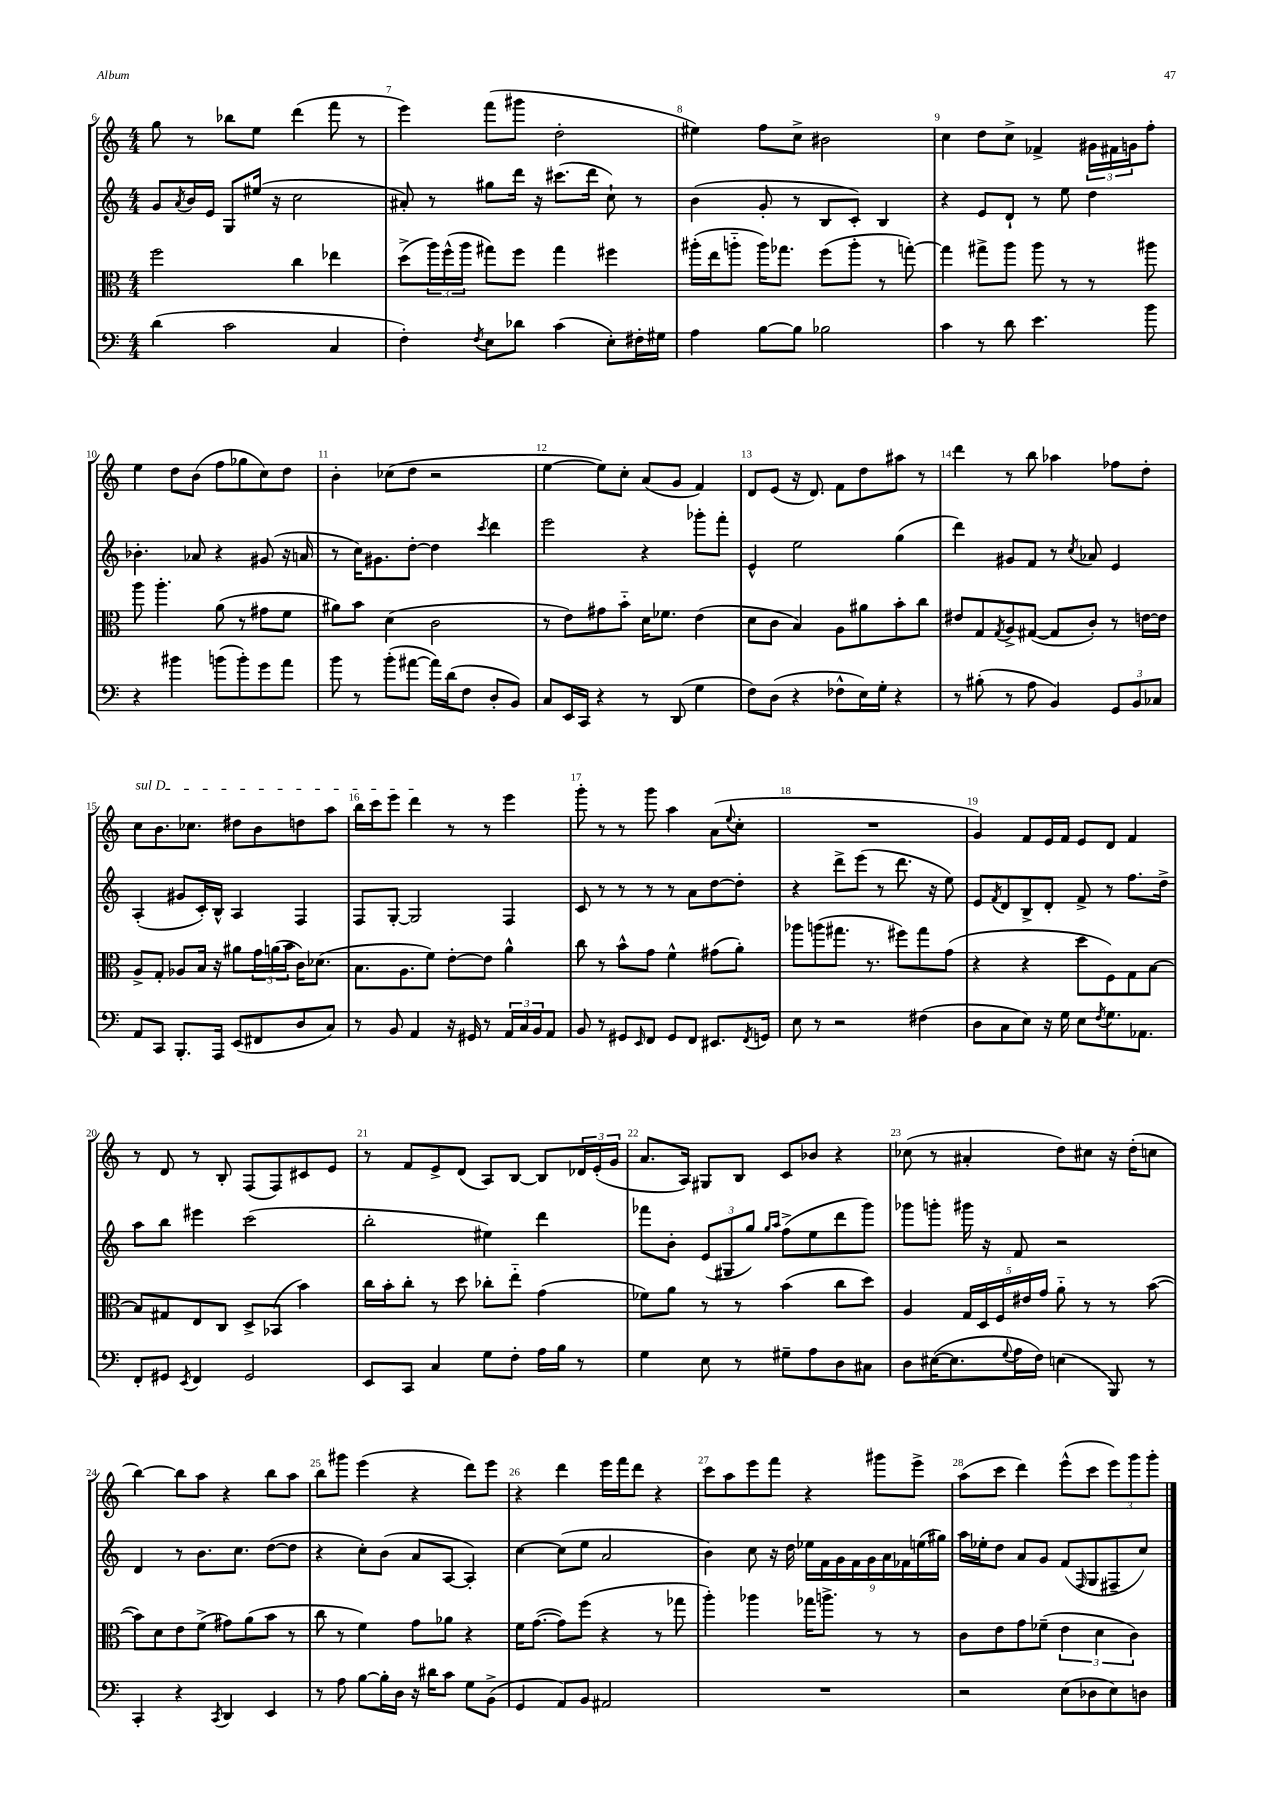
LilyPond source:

<<
\new StaffGroup <<
\new Staff = "s0" {
    \clef treble \key c \major \numericTimeSignature \time 4/4
    g''8 r8 bes''8 e''8 d'''4( f'''8 r8 |
    e'''4) f'''8( gis'''8 d''2-. |
    eis''4) f''8 c''8-> bis'2 |
    c''4 d''8 c''8-> fes'4-> \tuplet 3/2 { gis'16 fis'16 g'16 } f''8-. |
    e''4 d''8 b'8( f''8 ges''8 c''8) d''8 |
    b'4-. ces''8( d''8 r2 |
    e''4~ e''8) c''8-. a'8( g'8 f'4) |
    d'8 e'8( r16 d'8.) f'8 d''8 ais''8 r8 |
    d'''4 r8 b''8 aes''4 fes''8 d''8-. |
    \once \override TextSpanner.bound-details.left.text = \markup { \italic "sul D" } c''8\startTextSpan b'8. ces''8. dis''8 b'8 d''8 a''8 |
    b''16 c'''16 e'''8 d'''4\stopTextSpan r8 r8 e'''4 |
    g'''8-. r8 r8 g'''8 a''4 a'8( \appoggiatura { e''8 } c''8-. |
    R1 |
    g'4) f'8 e'16 f'16 e'8 d'8 f'4 |
    r8 d'8 r8 b8-. f8( f8) cis'8 e'8 |
    r8 f'8 e'8-> d'8( a8) b8~ b8 \tuplet 3/2 { des'16 e'16-.( g'16 } |
    a'8. a16) gis8 b8 c'8 bes'8 r4 |
    ces''8( r8 ais'4-. d''8) cis''8 r16 d''16-.( c''8 |
    b''4~) b''8 a''8 r4 b''8 a''8 |
    b''8 gis'''8 e'''4( r4 d'''8) e'''8 |
    r4 d'''4 e'''16 f'''16 d'''8 r4 |
    c'''8 a''8 e'''8 f'''8 r4 gis'''8 e'''8-> |
    a''8( c'''8 d'''4) e'''8-^( c'''8 \tuplet 3/2 { e'''8) g'''8 g'''8-. } \bar "|." |
}
\new Staff = "s1" {
    \clef treble \key c \major \numericTimeSignature \time 4/4
    g'8 \acciaccatura { a'8 } b'16 e'16 g8 eis''16( r16 c''2 |
    ais'8-.) r8 gis''8 d'''16 r16 cis'''8.( d'''16 c''8-!) r8 |
    b'4( g'8-. r8 b8 c'8-.) b4 |
    r4 e'8 d'8-! r8 e''8 d''4 |
    bes'4.-. aes'8 r4 gis'8( r16 a'16 |
    r8 c''16) gis'8. d''8~-. d''4 \acciaccatura { c'''8 } d'''4 |
    e'''2 r4 ges'''8-. f'''8-. |
    e'4-^ e''2 g''4( |
    d'''4) gis'8 f'8 r8 \acciaccatura { c''8 } aes'8 e'4 |
    a4-.( gis'8 c'16-.) b16-^ a4 f4 |
    f8 g8~-. g2 f4 |
    c'8 r8 r8 r8 r8 a'8 d''8~ d''8-. |
    r4 d'''8-> e'''8( r8 d'''8. r16 e''8) |
    e'8 \acciaccatura { f'8 } d'8 b8-> d'8-. f'8-> r8 f''8. d''16-> |
    a''8 b''8 eis'''4 c'''2( |
    b''2-. eis''4) d'''4 |
    fes'''8 b'8-. \tuplet 3/2 { e'8( gis8 g''8) } \grace { g''16 a''16 } f''8->( e''8 d'''8 g'''8) |
    ges'''8 g'''8-. gis'''16 r16 f'8 r2 |
    d'4 r8 b'8. c''8. d''8~( d''8 |
    r4 c''8-.) b'8( a'8 a8~ a4-.) |
    c''4~ c''8( e''8 a'2 |
    b'4) c''8 r16 d''16 \tuplet 9/8 { ees''16 f'16 g'16 f'16 g'16 a'16 fes'16 e''16( gis''16) } |
    a''16 ees''16-. d''8 a'8 g'8 f'8( \grace { f16 } g8 fis8-- c''8) \bar "|." |
}
\new Staff = "s2" {
    \clef alto \key c \major \numericTimeSignature \time 4/4
    f''2 c''4 ees''4 |
    d''8->( \tuplet 3/2 { a''16) f''16-^( a''16 } gis''8) f''8 gis''4 fis''4 |
    ais''16-.( e''16 a''8-_ a''16) ges''8. f''8( a''8-. r8 g''8~-.) |
    g''4 gis''8-> a''8 a''8 r8 r8 ais''8 |
    a''8 a''4.-. a'8( r8 gis'8 f'8 |
    ais'8) b'8 d'4( c'2 |
    r8 e'8) gis'8 b'8-_ d'16 fes'8. e'4( |
    d'8 c'8 b4) a8 ais'8 b'8-. c''8 |
    eis'8 g8 \acciaccatura { g8 } a8-> gis8~( gis8 c'8-.) r8 e'16~ e'16 |
    a8-> g8-. aes8 b16 r16 ais'8 \tuplet 3/2 { g'16 a'16( b'16 } c'16) des'8.( |
    b8. a8. f'8) e'8~-. e'8 a'4-^ |
    c''8 r8 b'8-^ g'8 f'4-^ gis'8( a'8-.) |
    aes''8 a''8( gis''8. r8. fis''8) gis''8 g'8( |
    r4 r4 d''8 f8) g8 b8~ |
    b8 gis8 e8 c8 d8-> bes,8( b'4) |
    c''16 b'16-. c''8-. r8 d''8 ces''8-. e''8-_ g'4( |
    fes'8) a'8 r8 r8 b'4( c''8 d''8) |
    a4 \tuplet 5/4 { g16 d16 f16 eis'16 g'16 } a'8-_ r8 r8 b'8~( |
    b'8) d'8 e'8 f'8->( gis'8) a'8( b'8 r8 |
    c''8 r8 f'4) g'8 aes'8 r4 |
    f'16 g'8.~( g'8) f''8( r4 r8 ges''8 |
    a''4-.) aes''4 ges''16 a''8.-> r8 r8 |
    c'8 e'8 g'8 fes'8--( \tuplet 3/2 { e'4 d'4 c'4) } \bar "|." |
}
\new Staff = "s3" {
    \clef bass \key c \major \numericTimeSignature \time 4/4
    d'4( c'2 c4 |
    f4-.) \acciaccatura { f8 } e8 des'8 c'4( e8-.) fis16-. gis16 |
    a4 b8~ b8 bes2 |
    c'4 r8 d'8 e'4. b'8 |
    r4 bis'4 b'8( b'8-.) g'8 a'8 |
    b'8 r8 b'8-.( ais'8~ ais'16) d'16( f8 d8-. b,8) |
    c8 e,16 c,16 r4 r8 d,8( g4 |
    f8) d8( r4 fes8-^ e16) g16-. r4 |
    r8 bis8-.( r8 a8 b,4) \tuplet 3/2 { g,8 b,8 ces8 } |
    a,8 c,8 b,,8.-. a,,16 e,8( fis,8 d8 c8) |
    r8 b,8 a,4 r16 gis,16 r8 \tuplet 3/2 { a,16 c16 b,16 } a,8 |
    b,8 r8 gis,8 \grace { e,16 } f,8 gis,8 f,8 eis,8. \acciaccatura { f,8 } g,16 |
    e8 r8 r2 fis4( |
    d8 c8 e8) r16 g16 e8 \acciaccatura { f8 } g8. aes,8. |
    f,8-. gis,8 \acciaccatura { e,8 } f,4 gis,2 |
    e,8 c,8 c4 g8 f8-. a16 b16 r8 |
    g4 e8 r8 gis8-- a8 d8 cis8 |
    d8 eis16~( eis8. \appoggiatura { g8 } a16 f16) e4( b,,8) r8 |
    c,4-. r4 \acciaccatura { c,8 } d,4 e,4 |
    r8 a8 b8~ b16-. d16 r16 dis'16 c'8 g8 b,8->( |
    g,4 a,8) b,8 ais,2 |
    R1 |
    r2 e8( des8 e8) d8 \bar "|." |
}
>>
>>
\layout { \context { \Score currentBarNumber = #6 \override BarNumber.break-visibility = ##(#f #t #t) barNumberVisibility = #all-bar-numbers-visible } }
